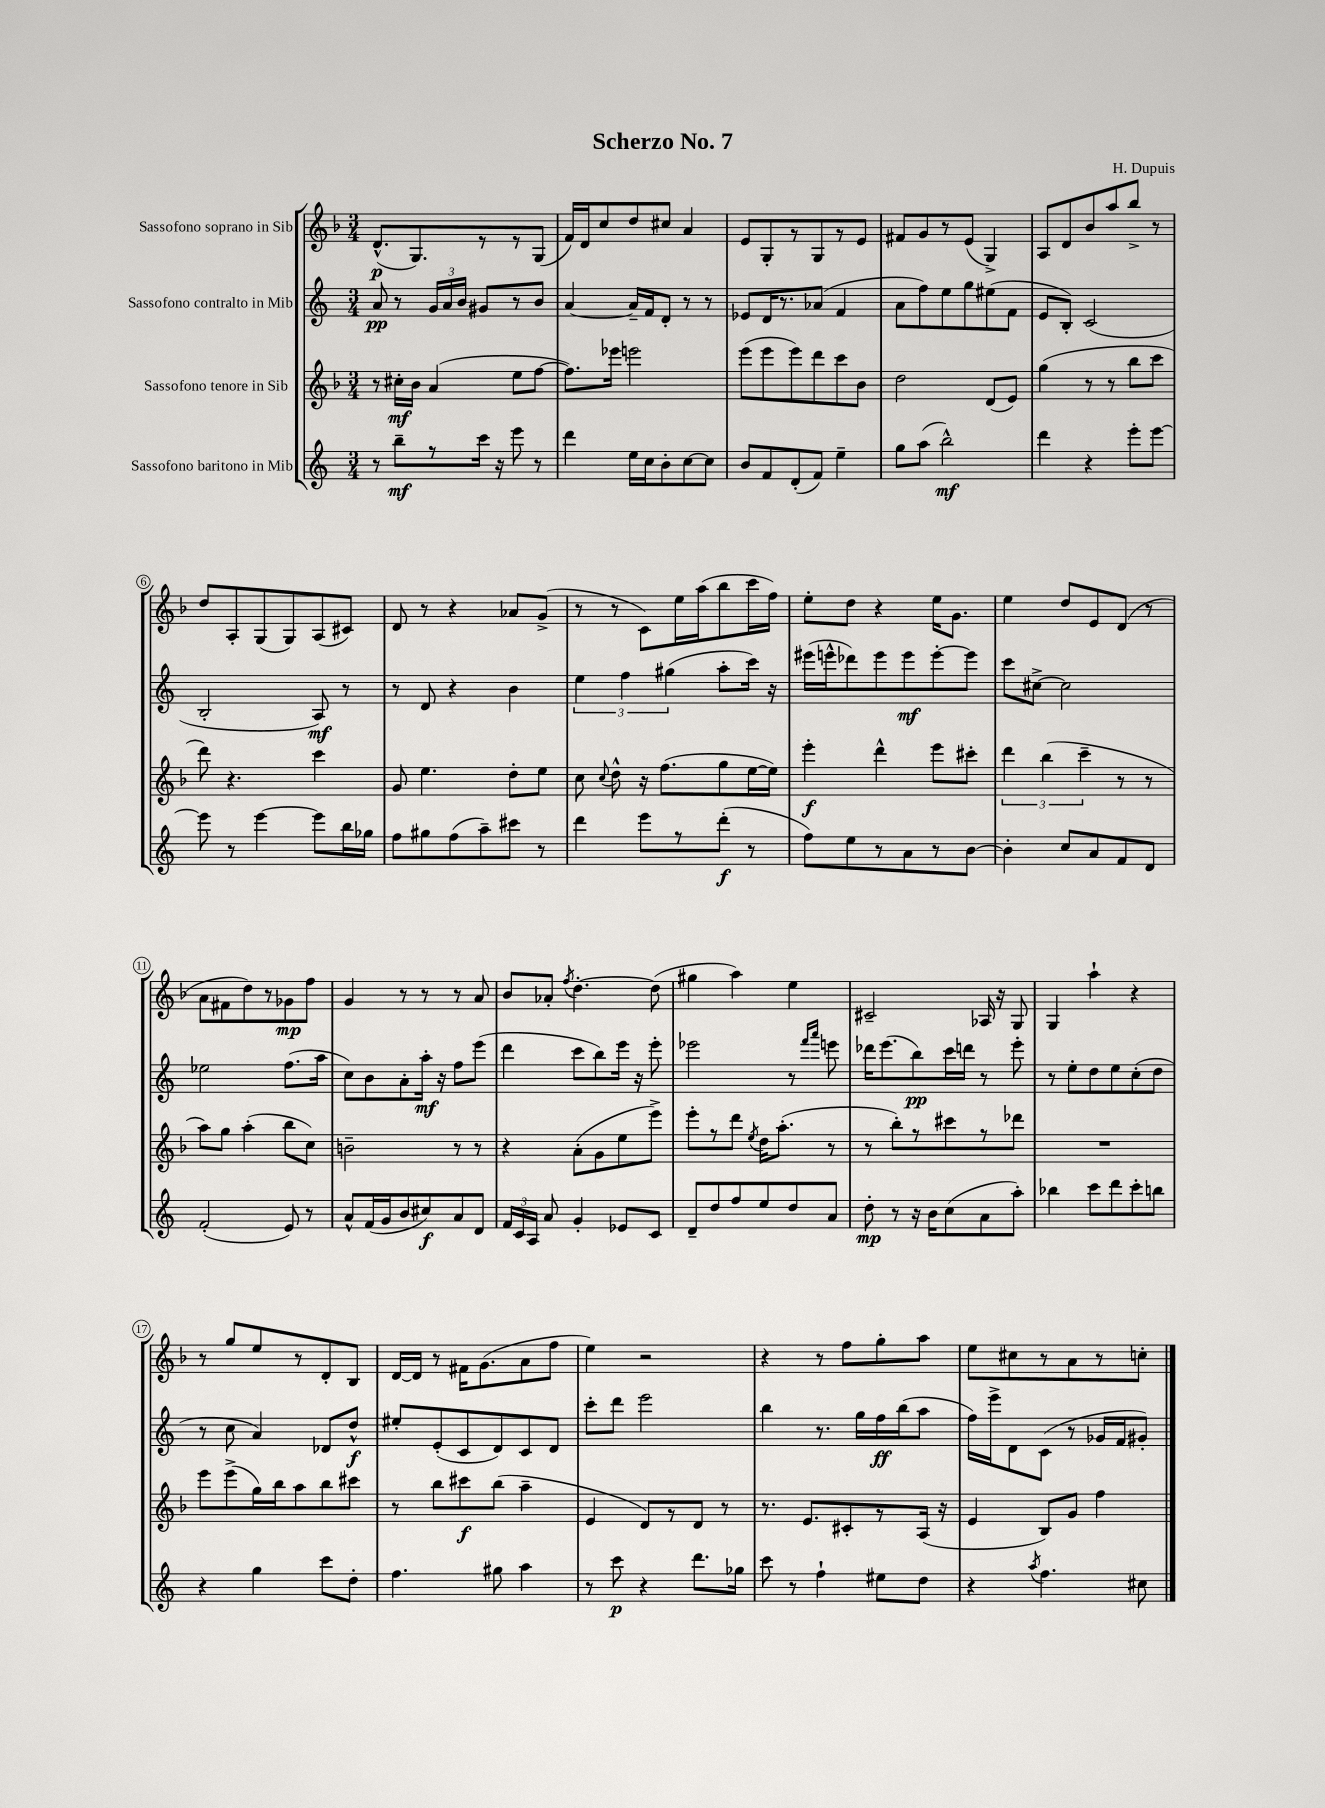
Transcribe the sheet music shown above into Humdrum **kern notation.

**kern	**dynam	**kern	**dynam	**kern	**dynam	**kern	**dynam
*part4	*part4	*part3	*part3	*part2	*part2	*part1	*part1
*staff4	*staff4	*staff3	*staff3	*staff2	*staff2	*staff1	*staff1
*I"Sassofono baritono in Mib	*	*I"Sassofono tenore in Sib	*	*I"Sassofono contralto in Mib	*	*I"Sassofono soprano in Sib	*
*clefG2	*	*clefG2	*	*clefG2	*	*clefG2	*
*k[]	*	*k[b-]	*	*k[]	*	*k[b-]	*
*M3/4	*	*M3/4	*	*M3/4	*	*M3/4	*
=1	=1	=1	=1	=1	=1	=1	=1
8r	.	8r	.	8a/	pp	(8.d^^/L	p
8bb~\L	mf	16cc#X'\LL	mf	8r	.	.	.
.	.	16b-\JJ	.	.	.	8.G/)	.
8r	.	(4a/	.	24g/LL	.	.	.
.	.	.	.	24a/	.	.	.
.	.	.	.	24b/JJ	.	.	.
16ccc\Jk	.	.	.	8g#X/L	.	8r	.
16r	.	.	.	.	.	.	.
8eee\	.	8ee\L	.	8r	.	8r	.
8r	.	[8ff\J	.	8b/J	.	(8G/J	.
=2	=2	=2	=2	=2	=2	=2	=2
4ddd\	.	8.ff\L])	.	[4a/	.	16f/LL)	.
.	.	.	.	.	.	16d/J	.
.	.	.	.	.	.	8cc/	.
.	.	16eee-X\Jk	.	.	.	.	.
16ee\LL	.	2eeen\	.	16a~/LL]	.	8dd/	.
16cc\J	.	.	.	16f/J	.	.	.
8b'\	.	.	.	8d'/J	.	8cc#X/J	.
[8cc\	.	.	.	8r	.	4a/	.
8cc\J]	.	.	.	8r	.	.	.
=3	=3	=3	=3	=3	=3	=3	=3
8b/L	.	(8eee\L	.	8e-X/L	.	8e/L	.
8f/	.	8eee\	.	16d/K	.	8G'/	.
.	.	.	.	8.r	.	.	.
(8d'/	.	8eee\)	.	.	.	8r	.
8f/J)	.	8ddd\	.	(8a-X/J	.	8G/	.
4ee~\	.	8ccc\	.	4f/	.	8r	.
.	.	8b-\J	.	.	.	8e/J	.
=4	=4	=4	=4	=4	=4	=4	=4
8gg\L	.	2dd\	.	8a\L	.	8f#X/L	.
(8aa\J	.	.	.	8ff\)	.	8g/	.
2bb^^\)	mf	.	.	8ee\	.	8r	.
.	.	.	.	8gg\	.	(8e/J	.
.	.	(8d/L	.	(8ee#X\	.	4G^/)	.
.	.	8e/J)	.	8f\J	.	.	.
=5	=5	=5	=5	=5	=5	=5	=5
4ddd\	.	(4gg\	.	8e/L	.	8A/L	.
.	.	.	.	8B'/J)	.	8d/	.
4r	.	8r	.	(2c/	.	8b-/	.
.	.	8r	.	.	.	8aa/	.
8eee'\L	.	8bb-\L	.	.	.	8bb-^/J	.
[8eee\J	.	8ccc\J	.	.	.	8r	.
!!LO:LB:g=z
=6	=6	=6	=6	=6	=6	=6	=6
8eee\]	.	8ddd\)	.	2B'/	.	8dd/L	.
8r	.	4.r	.	.	.	8A'/	.
[4eee\	.	.	.	.	.	(8G/	.
.	.	.	.	.	.	8G/)	.
8eee\L]	.	4ccc\	.	8A/)	mf	(8A/	.
16bb\L	.	.	.	8r	.	8c#X/J)	.
16gg-X\JJ	.	.	.	.	.	.	.
=7	=7	=7	=7	=7	=7	=7	=7
8ff\L	.	8g/	.	8r	.	8d/	.
8gg#X\	.	4.ee\	.	8d/	.	8r	.
(8ff\	.	.	.	4r	.	4r	.
8aa~\)	.	.	.	.	.	.	.
8ccc#X\J	.	8dd'\L	.	4b\	.	8a-X/L	.
8r	.	8ee\J	.	.	.	(8g^/J	.
=8	=8	=8	=8	=8	=8	=8	=8
4ddd\	.	8cc\	.	6ee\	.	8r	.
.	.	8qqcc/	.	.	.	.	.
.	.	8dd^^\	.	.	.	8r	.
.	.	.	.	6ff\	.	.	.
8eee\L	.	16r	.	.	.	8c\L)	.
.	.	(8.ff\L	.	.	.	.	.
.	.	.	.	(6gg#X\	.	.	.
8r	.	.	.	.	.	16ee\L	.
.	.	.	.	.	.	(16aa\J	.
(8ddd'\J	f	8gg\	.	8aa'\L	.	8bb-\	.
8r	.	[16ee\L	.	16ccc\Jk)	.	16ccc\L	.
.	.	16ee\JJ])	.	16r	.	16ff\JJ)	.
=9	=9	=9	=9	=9	=9	=9	=9
8ff\L)	.	4eee'\	f	(16eee#X\LL	.	8ee'\L	.
.	.	.	.	16eeen^^\J	.	.	.
8ee\	.	.	.	8ddd-X\)	.	8dd\J	.
8r	.	4ddd^^\	.	8eee\	.	4r	.
8a\	.	.	.	8eee\	mf	.	.
8r	.	8eee\L	.	[8eee'\	.	16ee\KL	.
.	.	.	.	.	.	8.g\J	.
[8b\J	.	8ccc#X'\J	.	8eee\J]	.	.	.
=10	=10	=10	=10	=10	=10	=10	=10
4b'\]	.	6ddd\	.	8ccc\L	.	4ee\	.
.	.	.	.	[8cc#X^\J	.	.	.
.	.	(6bb-\	.	.	.	.	.
8cc/L	.	.	.	2cc#\]	.	8dd/L	.
.	.	6ccc~\	.	.	.	.	.
8a/	.	.	.	.	.	8e/	.
8f/	.	8r	.	.	.	(8d/J	.
8d/J	.	8r	.	.	.	8r	.
!!LO:LB:g=z
=11	=11	=11	=11	=11	=11	=11	=11
(2f'/	.	8aa\L)	.	2ee-X\	.	8a\L	.
.	.	8gg\J	.	.	.	8f#X\	.
.	.	(4aa'\	.	.	.	8dd\)	.
.	.	.	.	.	.	8r	.
8e/)	.	8bb-\L	.	(8.ff\L	.	8g-X\	mp
8r	.	8cc\J)	.	.	.	8ff\J	.
.	.	.	.	16aa\Jk	.	.	.
=12	=12	=12	=12	=12	=12	=12	=12
8a^^/L	.	2bn~\	.	8cc\L)	.	4g/	.
(16f/L	.	.	.	8b\	.	.	.
16g/J	.	.	.	.	.	.	.
8b/	.	.	.	8a'\	.	8r	.
8cc#X/)	f	.	.	16aa'\Jk	mf	8r	.
.	.	.	.	16r	.	.	.
8a/	.	8r	.	8ff\L	.	8r	.
8d/J	.	8r	.	(8eee\J	.	8a/	.
=13	=13	=13	=13	=13	=13	=13	=13
24f/LL	.	4r	.	4ddd\	.	8b-/L	.
24c/	.	.	.	.	.	.	.
24A/JJ	.	.	.	.	.	.	.
8a/	.	.	.	.	.	8a-X'/J	.
.	.	.	.	.	.	8qff/	.
4g'/	.	(8a'\L	.	8ccc\L	.	[4.dd'\	.
.	.	8g\	.	8bb\)	.	.	.
8e-X/L	.	8ee\	.	16eee\Jk	.	.	.
.	.	.	.	16r	.	.	.
8c/J	.	8eee^\J)	.	8eee'\	.	(8dd\]	.
=14	=14	=14	=14	=14	=14	=14	=14
8d~/L	.	8eee'\L	.	2eee-X\	.	4gg#X\	.
8dd/	.	8r	.	.	.	.	.
8ff/	.	8ddd\J	.	.	.	4aa\)	.
.	.	8qee/	.	.	.	.	.
8ee/	.	16dd\KL	.	.	.	.	.
.	.	(8.aa'\J	.	.	.	.	.
8dd/	.	.	.	8r	.	4ee\	.
.	.	.	.	16qqfff/LL	.	.	.
.	.	.	.	16qqaaa/JJ	.	.	.
8a/J	.	8r	.	8eeen\	.	.	.
=15	=15	=15	=15	=15	=15	=15	=15
8dd'\	mp	8r	.	16ddd-X\KL	.	2c#X~/	.
.	.	.	.	(8.eee\	.	.	.
8r	.	8bb-'\L)	.	.	.	.	.
16r	.	8r	.	8bb\)	pp	.	.
16b\KL	.	.	.	.	.	.	.
(8cc\	.	8ccc#X\	.	16ccc\L	.	.	.
.	.	.	.	16dddn\JJ	.	.	.
8a\	.	8r	.	8r	.	16A-X/	.
.	.	.	.	.	.	16r	.
8aa'\J)	.	8ddd-X\J	.	8eee'\	.	8G/	.
=16	=16	=16	=16	=16	=16	=16	=16
4bb-X\	.	2.r	.	8r	.	4G/	.
.	.	.	.	8ee'\L	.	.	.
8ccc\L	.	.	.	8dd\	.	4aa`\	.
8ddd\	.	.	.	8ee\	.	.	.
8ccc'\	.	.	.	(8cc'\	.	4r	.
8bbn\J	.	.	.	8dd\J	.	.	.
!!LO:LB:g=z
=17	=17	=17	=17	=17	=17	=17	=17
4r	.	8eee\L	.	8r	.	8r	.
.	.	(8eee^\	.	8cc\	.	8gg/L	.
4gg\	.	16gg\L)	.	4a/)	.	8ee/	.
.	.	16bb-\J	.	.	.	.	.
.	.	8aa\	.	.	.	8r	.
8ccc\L	.	8bb-\	.	8d-X/L	.	8d'/	.
8dd'\J	.	8ccc#X\J	.	8dd^^/J	f	8B-/J	.
=18	=18	=18	=18	=18	=18	=18	=18
4.ff\	.	8r	.	8ee#X'/L	.	[16d/LL	.
.	.	.	.	.	.	16d/JJ]	.
.	.	8bb-\L	.	(8e'/	.	8r	.
.	.	8ccc#X\	f	8c/	.	16f#X\KL	.
.	.	.	.	.	.	(8.g\	.
8gg#X\	.	(8bb-\J	.	8d/)	.	.	.
4aa\	.	4aa~\	.	8c/	.	8a\	.
.	.	.	.	8d/J	.	8ff\J	.
=19	=19	=19	=19	=19	=19	=19	=19
8r	.	4e/	.	8ccc'\L	.	4ee\)	.
8ccc\	p	.	.	8ddd\J	.	.	.
4r	.	8d/L)	.	2eee\	.	2r	.
.	.	8r	.	.	.	.	.
8.ddd\L	.	8d/J	.	.	.	.	.
.	.	8r	.	.	.	.	.
16gg-X\Jk	.	.	.	.	.	.	.
=20	=20	=20	=20	=20	=20	=20	=20
8ccc\	.	8.r	.	4bb\	.	4r	.
8r	.	.	.	.	.	.	.
.	.	8.e/L	.	.	.	.	.
4ff`\	.	.	.	8.r	.	8r	.
.	.	8c#X'/	.	.	.	8ff\L	.
.	.	.	.	16gg\LL	.	.	.
8ee#X\L	.	8r	.	16ff\	ff	8gg'\	.
.	.	.	.	(16bb\J	.	.	.
8dd\J	.	(16A/Jk	.	8aa\J	.	8aa\J	.
.	.	16r	.	.	.	.	.
=21	=21	=21	=21	=21	=21	=21	=21
4r	.	4e/	.	16ff\LL)	.	8ee\L	.
.	.	.	.	16eee^\J	.	.	.
.	.	.	.	8d\	.	8cc#X\	.
8qaa/	.	.	.	.	.	.	.
4.ff\	.	8B-/L)	.	(8c\J	.	8r	.
.	.	8g/J	.	8r	.	8a\	.
.	.	4ff\	.	16g-X/LL	.	8r	.
.	.	.	.	16f/J	.	.	.
8cc#X\	.	.	.	8g#X'/J)	.	8ccn'\J	.
==	==	==	==	==	==	==	==
*-	*-	*-	*-	*-	*-	*-	*-
